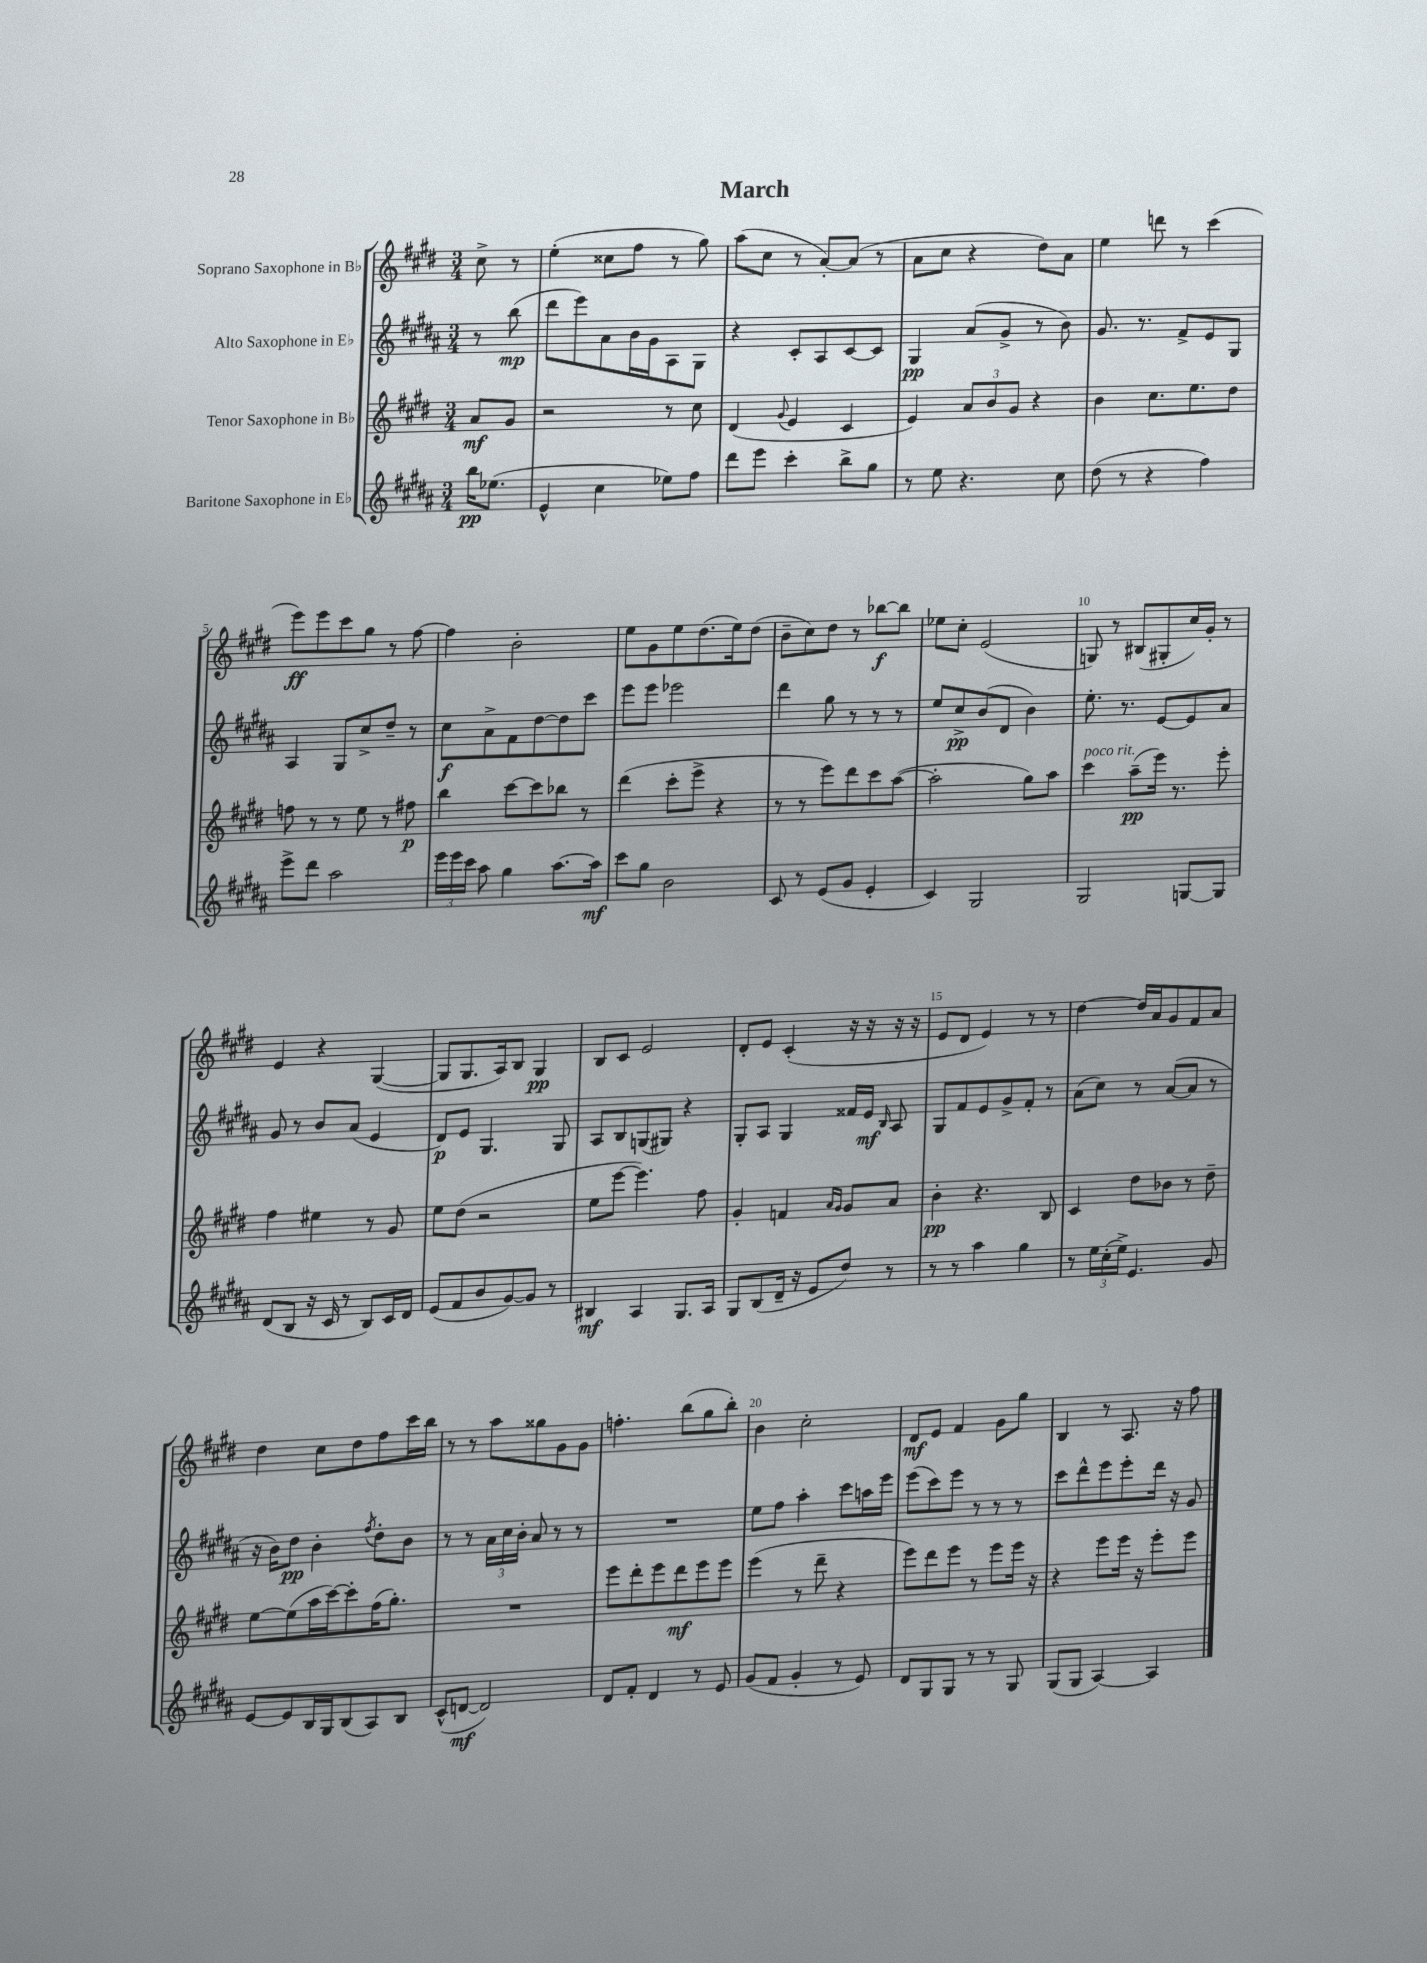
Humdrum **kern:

**kern	**dynam	**kern	**dynam	**kern	**dynam	**kern	**dynam
*part4	*part4	*part3	*part3	*part2	*part2	*part1	*part1
*staff4	*staff4	*staff3	*staff3	*staff2	*staff2	*staff1	*staff1
*I"Baritone Saxophone in E♭	*	*I"Tenor Saxophone in B♭	*	*I"Alto Saxophone in E♭	*	*I"Soprano Saxophone in B♭	*
*clefG2	*	*clefG2	*	*clefG2	*	*clefG2	*
*k[f#c#g#d#a#]	*	*k[f#c#g#d#]	*	*k[f#c#g#d#a#]	*	*k[f#c#g#d#]	*
*M3/4	*	*M3/4	*	*M3/4	*	*M3/4	*
=	=	=	=	=	=	=	=
16bb\KL	pp	8a/L	mf	8r	.	8cc#^\	.
(8.ee-X\J	.	.	.	.	.	.	.
.	.	8g#/J	.	(8bb\	mp	8r	.
=1	=1	=1	=1	=1	=1	=1	=1
4e^^/	.	2r	.	8ddd#\L	.	(4ee'\	.
.	.	.	.	8eee\)	.	.	.
4cc#\	.	.	.	8a#\	.	8cc##X\L	.
.	.	.	.	16b\L	.	8ff#\J	.
.	.	.	.	16g#\J	.	.	.
8ee-X\L)	.	8r	.	8A#\	.	8r	.
8ff#\J	.	8cc#\	.	8G#\J	.	8gg#\)	.
=2	=2	=2	=2	=2	=2	=2	=2
8ddd#\L	.	(4d#/	.	4r	.	(8aa\L	.
8eee\J	.	.	.	.	.	8cc#\J	.
.	.	8qqg#/	.	.	.	.	.
4ccc#'\	.	4e/	.	8c#'/L	.	8r	.
.	.	.	.	8A#/	.	[8a'/L)	.
8bb^\L	.	4c#/	.	[8c#/	.	(8a/J]	.
8gg#\J	.	.	.	8c#/J]	.	8r	.
=3	=3	=3	=3	=3	=3	=3	=3
8r	.	4e/)	.	4G#/	pp	8a\L	.
8ee\	.	.	.	.	.	8cc#\J	.
4.r	.	12a/L	.	(8a#/L	.	4r	.
.	.	12b/	.	.	.	.	.
.	.	.	.	8g#^/J	.	.	.
.	.	12g#/J	.	.	.	.	.
.	.	4r	.	8r	.	8dd#\L)	.
8cc#\	.	.	.	8b\)	.	8a\J	.
=4	=4	=4	=4	=4	=4	=4	=4
(8dd#\	.	4b\	.	8.g#/	.	4ee\	.
8r	.	.	.	.	.	.	.
.	.	.	.	8.r	.	.	.
4r	.	8.cc#\L	.	.	.	8dddn\	.
.	.	.	.	8f#^/L	.	8r	.
.	.	8.ee\	.	.	.	.	.
4ff#\)	.	.	.	8e/	.	(4ccc#\	.
.	.	8dd#\J	.	8G#/J	.	.	.
!!LO:LB:g=z
=5	=5	=5	=5	=5	=5	=5	=5
8eee^\L	.	8ffn\	.	4A#/	.	8eee\L)	ff
8ddd#\J	.	8r	.	.	.	8eee\	.
2aa#\	.	8r	.	8G#/L	.	8ccc#\	.
.	.	8ee\	.	8cc#^/	.	8gg#\J	.
.	.	8r	.	8dd#~/J	.	8r	.
.	.	8ff#X\	p	8r	.	[8ff#\	.
=6	=6	=6	=6	=6	=6	=6	=6
24eee\LL	.	4bb\	.	8cc#\L	f	4ff#\]	.
24eee\	.	.	.	.	.	.	.
24ccc#\JJ	.	.	.	.	.	.	.
8aa#\	.	.	.	8a#^\	.	.	.
4gg#\	.	[8ccc#\L	.	8f#\	.	2b'\	.
.	.	8ccc#\]	.	[8dd#\	.	.	.
[8.aa#\L	.	8bb-X\J	.	8dd#\]	.	.	.
.	.	8r	.	8ccc#\J	.	.	.
16aa#\Jk]	mf	.	.	.	.	.	.
=7	=7	=7	=7	=7	=7	=7	=7
8ccc#\L	.	(4ddd#\	.	8eee\L	.	8ee\L	.
8gg#\J	.	.	.	8eee\J	.	8g#\	.
2b\	.	8ccc#'\L	.	2eee-X\	.	8ee\	.
.	.	8eee^\J	.	.	.	(8.dd#\	.
.	.	4r	.	.	.	.	.
.	.	.	.	.	.	16ee\k)	.
.	.	.	.	.	.	(8dd#\J	.
=8	=8	=8	=8	=8	=8	=8	=8
8c#/	.	8r	.	4ddd#\	.	8b~\L	.
8r	.	8r	.	.	.	8cc#\)	.
(8e/L	.	8eee\L)	.	8gg#\	.	8dd#\J	.
8g#/J	.	8ddd#\	.	8r	.	8r	.
4e'/	.	8ccc#\	.	8r	.	[8bb-X\L	f
.	.	([8aa\J	.	8r	.	8bb-\J]	.
=9	=9	=9	=9	=9	=9	=9	=9
4c#/)	.	2aa'\]	.	8ee/L	.	8ee-X\L	.
.	.	.	.	8cc#^/	pp	8cc#'\J	.
2G#/	.	.	.	(8b/	.	(2e/	.
.	.	.	.	8d#/J	.	.	.
.	.	8gg#\L)	.	4b\)	.	.	.
.	.	8aa\J	.	.	.	.	.
=10	=10	=10	=10	=10	=10	=10	=10
!	!	!LO:TX:a:i:t=poco rit.	!	!	!	!	!
2G#/	.	4ccc#\	.	8.ee'\	.	8Gn/)	.
.	.	.	.	.	.	8r	.
.	.	.	.	8.r	.	.	.
.	.	(8aa~\L	pp	.	.	(8B#X/L	.
.	.	16eee\Jk)	.	[8e/L	.	8G#X'/	.
.	.	8.r	.	.	.	.	.
[8Gn/L	.	.	.	8e/]	.	16cc#/L)	.
.	.	.	.	.	.	16g#'/JJ	.
8G/J]	.	8eee'\	.	8a#/J	.	8r	.
!!LO:LB:g=z
=11	=11	=11	=11	=11	=11	=11	=11
(8d#/L	.	4ff#\	.	8g#/	.	4e/	.
8B/J	.	.	.	8r	.	.	.
16r	.	4ee#X\	.	8b/L	.	4r	.
16c#/	.	.	.	.	.	.	.
8r	.	.	.	(8a#/J	.	.	.
8B/L)	.	8r	.	4e/	.	([4G#/	.
16c#/L	.	8g#/	.	.	.	.	.
16d#/JJ	.	.	.	.	.	.	.
=12	=12	=12	=12	=12	=12	=12	=12
(8e/L	.	8ee\L	.	8d#/L)	p	8G#/L]	.
8f#/	.	(8dd#\J	.	8e/J	.	8.G#/	.
8b/	.	2r	.	4.G#/	.	.	.
.	.	.	.	.	.	16A/k)	.
[8g#/)	.	.	.	.	.	8B/J	.
8g#/J]	.	.	.	.	.	4G#/	pp
8r	.	.	.	8G#/	.	.	.
=13	=13	=13	=13	=13	=13	=13	=13
4B#X/	mf	8ee\L	.	8A#/L	.	8B/L	.
.	.	[8eee\J	.	8B/	.	8c#/J	.
4A#/	.	4.eee\])	.	(8Gn/	.	2e/	.
.	.	.	.	8G#X/J)	.	.	.
8.G#/L	.	.	.	4r	.	.	.
.	.	8ff#\	.	.	.	.	.
16A#/Jk	.	.	.	.	.	.	.
=14	=14	=14	=14	=14	=14	=14	=14
8G#/L	.	4g#'/	.	8G#'/L	.	8d#'/L	.
(8B/	.	.	.	8A#/J	.	8e/J	.
16d#~/Jk	.	4fn/	.	4G#/	.	(4c#'/	.
16r	.	.	.	.	.	.	.
8e/L	.	.	.	.	.	.	.
.	.	16qqa/LL	.	.	.	.	.
.	.	16qqg#/JJ	.	.	.	.	.
8dd#/J)	.	8g#/L	.	16f##X/LL	.	16r	.
.	.	.	.	16e/JJ	mf	16r	.
.	.	.	.	16qqB/	.	.	.
8r	.	8a/J	.	8A#/	.	16r	.
.	.	.	.	.	.	16r	.
=15	=15	=15	=15	=15	=15	=15	=15
8r	.	4b'\	pp	8G#/L	.	8e/L	.
8r	.	.	.	8f#/	.	8d#/J	.
4aa#\	.	4.r	.	8e/	.	4e/)	.
.	.	.	.	8g#^/	.	.	.
4gg#\	.	.	.	8f#'/J	.	8r	.
.	.	8B/	.	8r	.	8r	.
=16	=16	=16	=16	=16	=16	=16	=16
8r	.	4c#/	.	(8a#\L	.	[4dd#\	.
24ee\LL	.	.	.	8cc#\J)	.	.	.
(24cc#'\	.	.	.	.	.	.	.
24ee^\JJ)	.	.	.	.	.	.	.
4.e/	.	8dd#\L	.	8r	.	16dd#/LL]	.
.	.	.	.	.	.	16a/J	.
.	.	8b-X\J	.	([8a#/L	.	8g#/	.
.	.	8r	.	8a#/J]	.	8f#/	.
8g#/	.	8dd#~\	.	8r	.	8a/J	.
!!LO:LB:g=z
=17	=17	=17	=17	=17	=17	=17	=17
[8e/L	.	[8ee\L	.	16r	.	4dd#\	.
.	.	.	.	16b\KL)	.	.	.
8e/]	.	(8ee\]	.	8dd#\J	pp	.	.
16B/L	.	16aa\L	.	4b'\	.	8cc#\L	.
16G#/J	.	[16ccc#\J)	.	.	.	.	.
(8B/	.	8ccc#'\]	.	.	.	8dd#\	.
.	.	.	.	8qff#/	.	.	.
8A#/)	.	(16ff#\K	.	8dd#'\L	.	8ff#\	.
.	.	8.gg#'\J)	.	.	.	.	.
8B/J	.	.	.	8b\J	.	16ccc#\L	.
.	.	.	.	.	.	16bb\JJ	.
=18	=18	=18	=18	=18	=18	=18	=18
(8c#^^/L	.	2.r	.	8r	.	8r	.
[8dn/J	mf	.	.	8r	.	8r	.
2d/])	.	.	.	24a#\LL	.	8aa\L	.
.	.	.	.	24cc#\	.	.	.
.	.	.	.	24b'\JJ	.	.	.
.	.	.	.	8a#/	.	8gg##X\	.
.	.	.	.	8r	.	8g#\	.
.	.	.	.	8r	.	8g#\J	.
=19	=19	=19	=19	=19	=19	=19	=19
8d#/L	.	8eee\L	.	2.r	.	4.ffn'\	.
8f#'/J	.	8ddd#'\	.	.	.	.	.
4d#/	.	8eee\	.	.	.	.	.
.	.	8ddd#\	mf	.	.	(8bb\L	.
8r	.	8eee\	.	.	.	8gg#\	.
8e/	.	8eee\J	.	.	.	8bb'\J)	.
=20	=20	=20	=20	=20	=20	=20	=20
(8g#/L	.	(4eee\	.	8ee\L	.	4b\	.
8f#/J	.	.	.	8ff#\J	.	.	.
4g#'/	.	8r	.	4aa#'\	.	2cc#'\	.
.	.	8ddd#~\	.	.	.	.	.
8r	.	4r	.	8ccc#\L	.	.	.
8e/)	.	.	.	16aan\L	.	.	.
.	.	.	.	16eee\JJ	.	.	.
=21	=21	=21	=21	=21	=21	=21	=21
8d#/L	.	8eee\L)	.	(8eee\L	.	8d#/L	mf
8G#/	.	8ddd#\	.	8ccc#\)	.	8e/J	.
8G#/J	.	8eee\J	.	8eee\J	.	4f#/	.
8r	.	8r	.	8r	.	.	.
8r	.	8eee\L	.	8r	.	8g#\L	.
8G#/	.	16eee\Jk	.	8r	.	8gg#\J	.
.	.	16r	.	.	.	.	.
=22	=22	=22	=22	=22	=22	=22	=22
(8G#/L	.	4r	.	8ccc#\L	.	4B/	.
8G#/J	.	.	.	8ddd#^^\	.	.	.
[4A#/)	.	8eee\L	.	8eee\	.	8r	.
.	.	16eee\Jk	.	8eee'\	.	8.A/	.
.	.	16r	.	.	.	.	.
4A#/]	.	8eee'\L	.	16ddd#\Jk	.	.	.
.	.	.	.	16r	.	16r	.
.	.	8eee\J	.	8g#/	.	8ff#\	.
==	==	==	==	==	==	==	==
*-	*-	*-	*-	*-	*-	*-	*-
